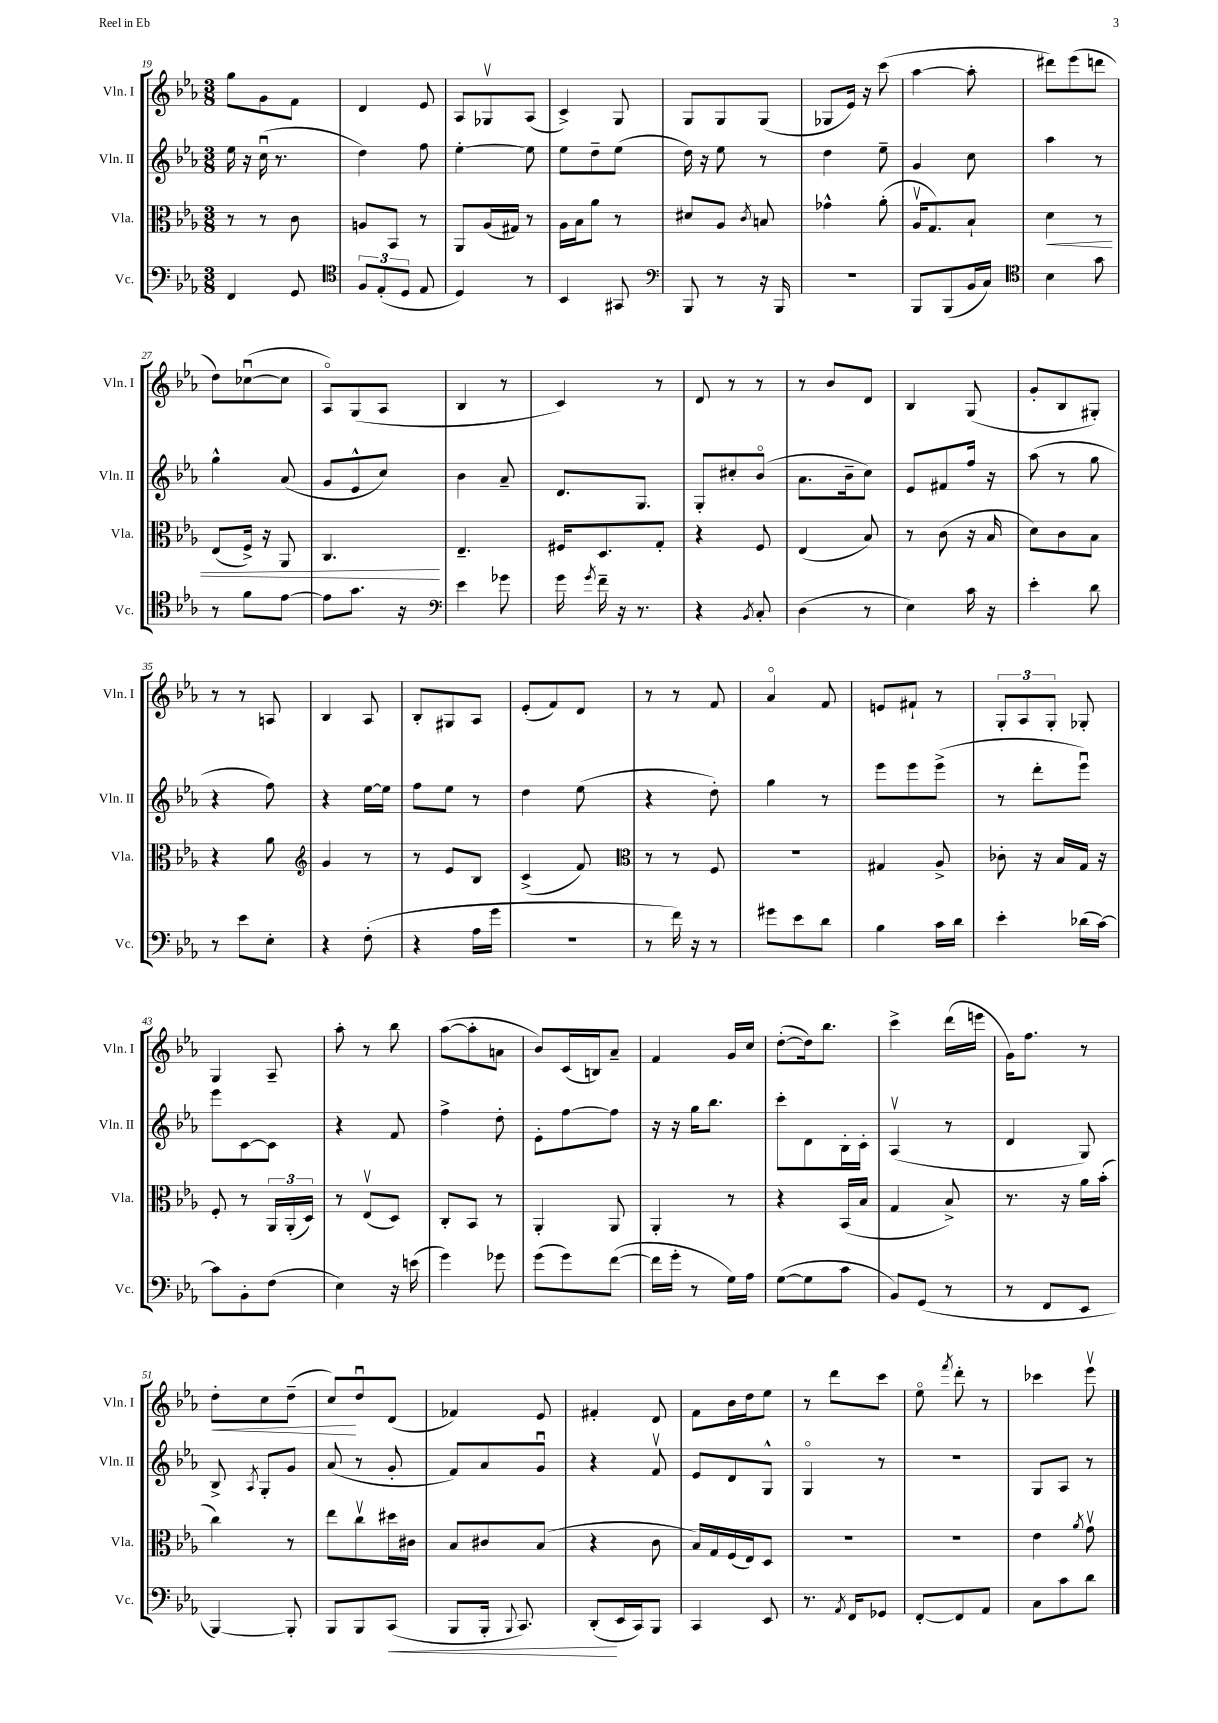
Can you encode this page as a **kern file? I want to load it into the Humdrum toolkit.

**kern	**dynam	**kern	**dynam	**kern	**kern	**dynam
*part4	*part4	*part3	*part3	*part2	*part1	*part1
*staff4	*staff4	*staff3	*staff3	*staff2	*staff1	*staff1
*I"Vc.	*	*I"Vla.	*	*I"Vln. II	*I"Vln. I	*
*I'Vc.	*	*I'Vla.	*	*I'Vln. II	*I'Vln. I	*
*clefF4	*	*clefC3	*	*clefG2	*clefG2	*
*k[b-e-a-]	*	*k[b-e-a-]	*	*k[b-e-a-]	*k[b-e-a-]	*
*M3/8	*	*M3/8	*	*M3/8	*M3/8	*
=19	=19	=19	=19	=19	=19	=19
4FF/	.	8r	.	16ee-\	8gg\L	.
.	.	.	.	16r	.	.
.	.	8r	.	(16ccu\	8g\	.
.	.	.	.	8.r	.	.
8GG/	.	8c\	.	.	8f\J	.
=20	=20	=20	=20	=20	=20	=20
*clefC4	*	*	*	*	*	*
12F/L	.	8An/L	.	4dd\)	4d/	.
(12E-'/	.	.	.	.	.	.
.	.	8BB-/J	.	.	.	.
12D/J	.	.	.	.	.	.
8E-/	.	8r	.	8ff\	8e-/	.
=21	=21	=21	=21	=21	=21	=21
4D/)	.	8AA-/L	.	[4ee-'\	8A-/L	.
.	.	(16A-/L	.	.	8G-Xv/	.
.	.	16G#X/JJ)	.	.	.	.
8r	.	8r	.	8ee-\]	(8A-/J	.
=22	=22	=22	=22	=22	=22	=22
4BB-/	.	16A-\LL	.	8ee-\L	4c^/)	.
.	.	16B-\J	.	.	.	.
.	.	8a-\J	.	8dd~\	.	.
8GG#X/	.	8r	.	(8ee-\J	8G/	.
=23	=23	=23	=23	=23	=23	=23
*clefF4	*	*	*	*	*	*
8BBB-/	.	8d#X/L	.	16dd\)	8G/L	.
.	.	.	.	16r	.	.
8r	.	8A-/J	.	8ee-\	8G/	.
.	.	8qc/	.	.	.	.
16r	.	8Bn/	.	8r	(8G/J	.
16BBB-/	.	.	.	.	.	.
=24	=24	=24	=24	=24	=24	=24
4.r	.	4g-X^^\	.	4dd\	8G-X/L	.
.	.	.	.	.	16e-/Jk)	.
.	.	.	.	.	16r	.
.	.	(8a-'\	.	8ee-~\	(8ccc\	.
=25	=25	=25	=25	=25	=25	=25
8BBB-/L	.	16A-v/KL	.	4g/	[4aa-\	.
.	.	8.G/)	.	.	.	.
(8BBB-/	.	.	.	.	.	.
16BB-/L	.	8B-`/J	.	8cc\	8aa-'\]	.
16C/JJ)	.	.	.	.	.	.
=26	=26	=26	=26	=26	=26	=26
*clefC4	*	*	*	*	*	*
!	!	!	!LO:HP:b	!	!	!
4B-\	.	4d\	<	4aa-\	8ddd#X\L)	.
.	.	.	.	.	(8eee-\	.
8g\	.	8r	.	8r	8dddn\J	.
!!LO:LB:g=z
=27	=27	=27	=27	=27	=27	=27
8r	.	(8E-/L	.	4gg^^\	8dd\L)	.
8f\L	.	16F^/Jk)	.	.	([8cc-Xu\	.
.	.	16r	.	.	.	.
[8e-\J	.	8AA-/	.	(8a-/	8cc-\J]	.
=28	=28	=28	=28	=28	=28	=28
8e-\L]	.	4.C/	.	8g/L	8A-/L)	.
8.g\J	.	.	.	8e-^^/	(8G/	.
.	.	.	.	8cc/J)	8A-/J	.
16r	.	.	.	.	.	.
.	.	.	[	.	.	.
=29	=29	=29	=29	=29	=29	=29
*clefF4	*	*	*	*	*	*
4e-\	.	4.E-~/	.	4b-\	4B-/	.
8g-X\	.	.	.	8a-~/	8r	.
=30	=30	=30	=30	=30	=30	=30
16g\	.	16F#X/KL	.	8.d/L	4c/)	.
8qg/	.	.	.	.	.	.
16f~\	.	8.D/	.	.	.	.
16r	.	.	.	.	.	.
8.r	.	.	.	8.G/J	.	.
.	.	8G'/J	.	.	8r	.
=31	=31	=31	=31	=31	=31	=31
4r	.	4r	.	8G'/L	8d/	.
.	.	.	.	8cc#X'/	8r	.
8qBB-/	.	.	.	.	.	.
8C'/	.	8F/	.	(8b-/J	8r	.
=32	=32	=32	=32	=32	=32	=32
(4D\	.	(4E-/	.	8.a-\L	8r	.
.	.	.	.	.	8b-/L	.
.	.	.	.	16b-~\k	.	.
8r	.	8B-/)	.	8cc\J)	8d/J	.
=33	=33	=33	=33	=33	=33	=33
4E-\)	.	8r	.	8e-/L	4B-/	.
.	.	(8c\	.	8f#X/	.	.
16c\	.	16r	.	16ff/Jk	(8G/	.
16r	.	16B-/	.	16r	.	.
=34	=34	=34	=34	=34	=34	=34
4e-'\	.	8d\L)	.	(8aa-\	8g'/L	.
.	.	8c\	.	8r	8B-/	.
8d\	.	8B-\J	.	8gg\	8G#X'/J)	.
!!LO:LB:g=z
=35	=35	=35	=35	=35	=35	=35
8r	.	4r	.	4r	8r	.
8e-\L	.	.	.	.	8r	.
8E-'\J	.	8a-\	.	8ff\)	8An/	.
=36	=36	=36	=36	=36	=36	=36
*	*	*clefG2	*	*	*	*
4r	.	4g/	.	4r	4B-/	.
(8F'\	.	8r	.	[16ee-\LL	8A-/	.
.	.	.	.	16ee-\JJ]	.	.
=37	=37	=37	=37	=37	=37	=37
4r	.	8r	.	8ff\L	8B-'/L	.
.	.	8e-/L	.	8ee-\J	8G#X/	.
16A-\LL	.	8B-/J	.	8r	8A-/J	.
16g\JJ	.	.	.	.	.	.
=38	=38	=38	=38	=38	=38	=38
4.r	.	(4c^/	.	4dd\	(8e-'/L	.
.	.	.	.	.	8f/)	.
.	.	8f/)	.	(8ee-\	8d/J	.
=39	=39	=39	=39	=39	=39	=39
*	*	*clefC3	*	*	*	*
8r	.	8r	.	4r	8r	.
16f\)	.	8r	.	.	8r	.
16r	.	.	.	.	.	.
8r	.	8F/	.	8dd'\)	8f/	.
=40	=40	=40	=40	=40	=40	=40
8g#X\L	.	4.r	.	4gg\	4a-/	.
8e-\	.	.	.	.	.	.
8d\J	.	.	.	8r	8f/	.
=41	=41	=41	=41	=41	=41	=41
4B-\	.	4G#X/	.	8eee-\L	8en/L	.
.	.	.	.	8eee-\	8f#X`/J	.
16c\LL	.	8A-^/	.	(8eee-^\J	8r	.
16d\JJ	.	.	.	.	.	.
=42	=42	=42	=42	=42	=42	=42
4e-'\	.	8c-X'\	.	8r	12G'/L	.
.	.	.	.	.	12A-/	.
.	.	16r	.	8ddd'\L	.	.
.	.	.	.	.	12G'/J	.
.	.	16B-/LL	.	.	.	.
(16d-X\LL	.	16G/JJ	.	8eee-u\J)	8G-X'/	.
[16c\JJ)	.	16r	.	.	.	.
!!LO:LB:g=z
=43	=43	=43	=43	=43	=43	=43
8c\L]	.	8F'/	.	8eee-\L	4G/	.
8BB-'\	.	8r	.	[8c\	.	.
(8F\J	.	24AA-/LL	.	8c\J]	8A-~/	.
.	.	(24AA-'/	.	.	.	.
.	.	24D/JJ)	.	.	.	.
=44	=44	=44	=44	=44	=44	=44
4E-\)	.	8r	.	4r	8aa-'\	.
.	.	(8E-v/L	.	.	8r	.
16r	.	8D/J)	.	8f/	8bb-\	.
(16en\	.	.	.	.	.	.
=45	=45	=45	=45	=45	=45	=45
4g\)	.	8C'/L	.	4ff^\	([8aa-\L	.
.	.	8BB-/J	.	.	8aa-'\]	.
8g-X\	.	8r	.	8dd'\	8an\J	.
=46	=46	=46	=46	=46	=46	=46
(8g\L	.	4AA-'/	.	8e-'\L	8b-/L)	.
8g\)	.	.	.	[8ff\	(16c/L	.
.	.	.	.	.	16Bn/J)	.
([8f\J	.	8AA-/	.	8ff\J]	8a-~/J	.
=47	=47	=47	=47	=47	=47	=47
16f\LL]	.	4AA-'/	.	16r	4f/	.
16g'\JJ	.	.	.	16r	.	.
8r	.	.	.	16gg\KL	.	.
.	.	.	.	8.bb-\J	.	.
16G\LL)	.	8r	.	.	16g/LL	.
16A-\JJ	.	.	.	.	16cc/JJ	.
=48	=48	=48	=48	=48	=48	=48
([8G\L	.	4r	.	8ccc'\L	([8dd'\L	.
8G\]	.	.	.	8d\	16dd\k])	.
.	.	.	.	.	8.bb-\J	.
8c\J	.	(16BB-/LL	.	16B-'\L	.	.
.	.	16B-/JJ	.	16c'\JJ	.	.
=49	=49	=49	=49	=49	=49	=49
8BB-/L)	.	4G/	.	(4A-v/	4ccc^\	.
(8GG/J	.	.	.	.	.	.
8r	.	8B-^/)	.	8r	(16ddd\LL	.
.	.	.	.	.	16eeen\JJ	.
=50	=50	=50	=50	=50	=50	=50
8r	.	8.r	.	4d/	16g\KL)	.
.	.	.	.	.	8.ff\J	.
8FF/L	.	.	.	.	.	.
.	.	16r	.	.	.	.
8EE-/J	.	16a-\LL	.	8G/)	8r	.
.	.	(16b-'\JJ	.	.	.	.
!!LO:LB:g=z
=51	=51	=51	=51	=51	=51	=51
!	!	!	!	!	!	!LO:HP:b
[4BBB-/)	.	4cc\)	.	8B-^/	8dd'\L	<
.	.	.	.	8qA-/	.	.
.	.	.	.	8G'/L	8cc\	.
8BBB-'/]	.	8r	.	8g/J	(8dd~\J	.
=52	=52	=52	=52	=52	=52	=52
8BBB-/L	.	8ee-\L	.	(8a-/	8cc/L)	.
8BBB-/	.	8ccv\	.	8r	8ddu/	[
!	!LO:HP:b	!	!	!	!	!
(8CC/J	<	16dd#X\L	.	8g'/	(8d/J	.
.	.	16c#X\JJ	.	.	.	.
=53	=53	=53	=53	=53	=53	=53
8BBB-/L	.	8B-/L	.	8f/L)	4f-X/)	.
16BBB-'/Jk	.	8c#X/	.	8a-/	.	.
8qqBBB-/	.	.	.	.	.	.
8.CC/)	.	.	.	.	.	.
.	.	(8B-/J	.	8gu/J	8e-/	.
=54	=54	=54	=54	=54	=54	=54
(8DD'/L	.	4r	.	4r	4f#X'/	.
16EE-/L	[	.	.	.	.	.
16CC/J)	.	.	.	.	.	.
8BBB-/J	.	8c\	.	8fv/	8d/	.
=55	=55	=55	=55	=55	=55	=55
4CC/	.	16B-/LL)	.	8e-/L	8f\L	.
.	.	16G/	.	.	.	.
.	.	(16F/	.	8d/	16b-\L	.
.	.	16E-/J)	.	.	16dd\J	.
8EE-/	.	8D/J	.	8G^^/J	8ee-\J	.
=56	=56	=56	=56	=56	=56	=56
8.r	.	4.r	.	4G/	8r	.
.	.	.	.	.	8ddd\L	.
8qAA-/	.	.	.	.	.	.
16FF/KL	.	.	.	.	.	.
8GG-X/J	.	.	.	8r	8ccc\J	.
=57	=57	=57	=57	=57	=57	=57
[8FF'/L	.	4.r	.	4.r	8ee-\	.
.	.	.	.	.	8qfff/	.
8FF/]	.	.	.	.	8ddd'\	.
8AA-/J	.	.	.	.	8r	.
=58	=58	=58	=58	=58	=58	=58
8C\L	.	4e-\	.	8G/L	4ccc-X\	.
8c\	.	.	.	8A-/J	.	.
.	.	8qa-/	.	.	.	.
8d\J	.	8gv\	.	8r	8eee-v\	.
==	==	==	==	==	==	==
*-	*-	*-	*-	*-	*-	*-
